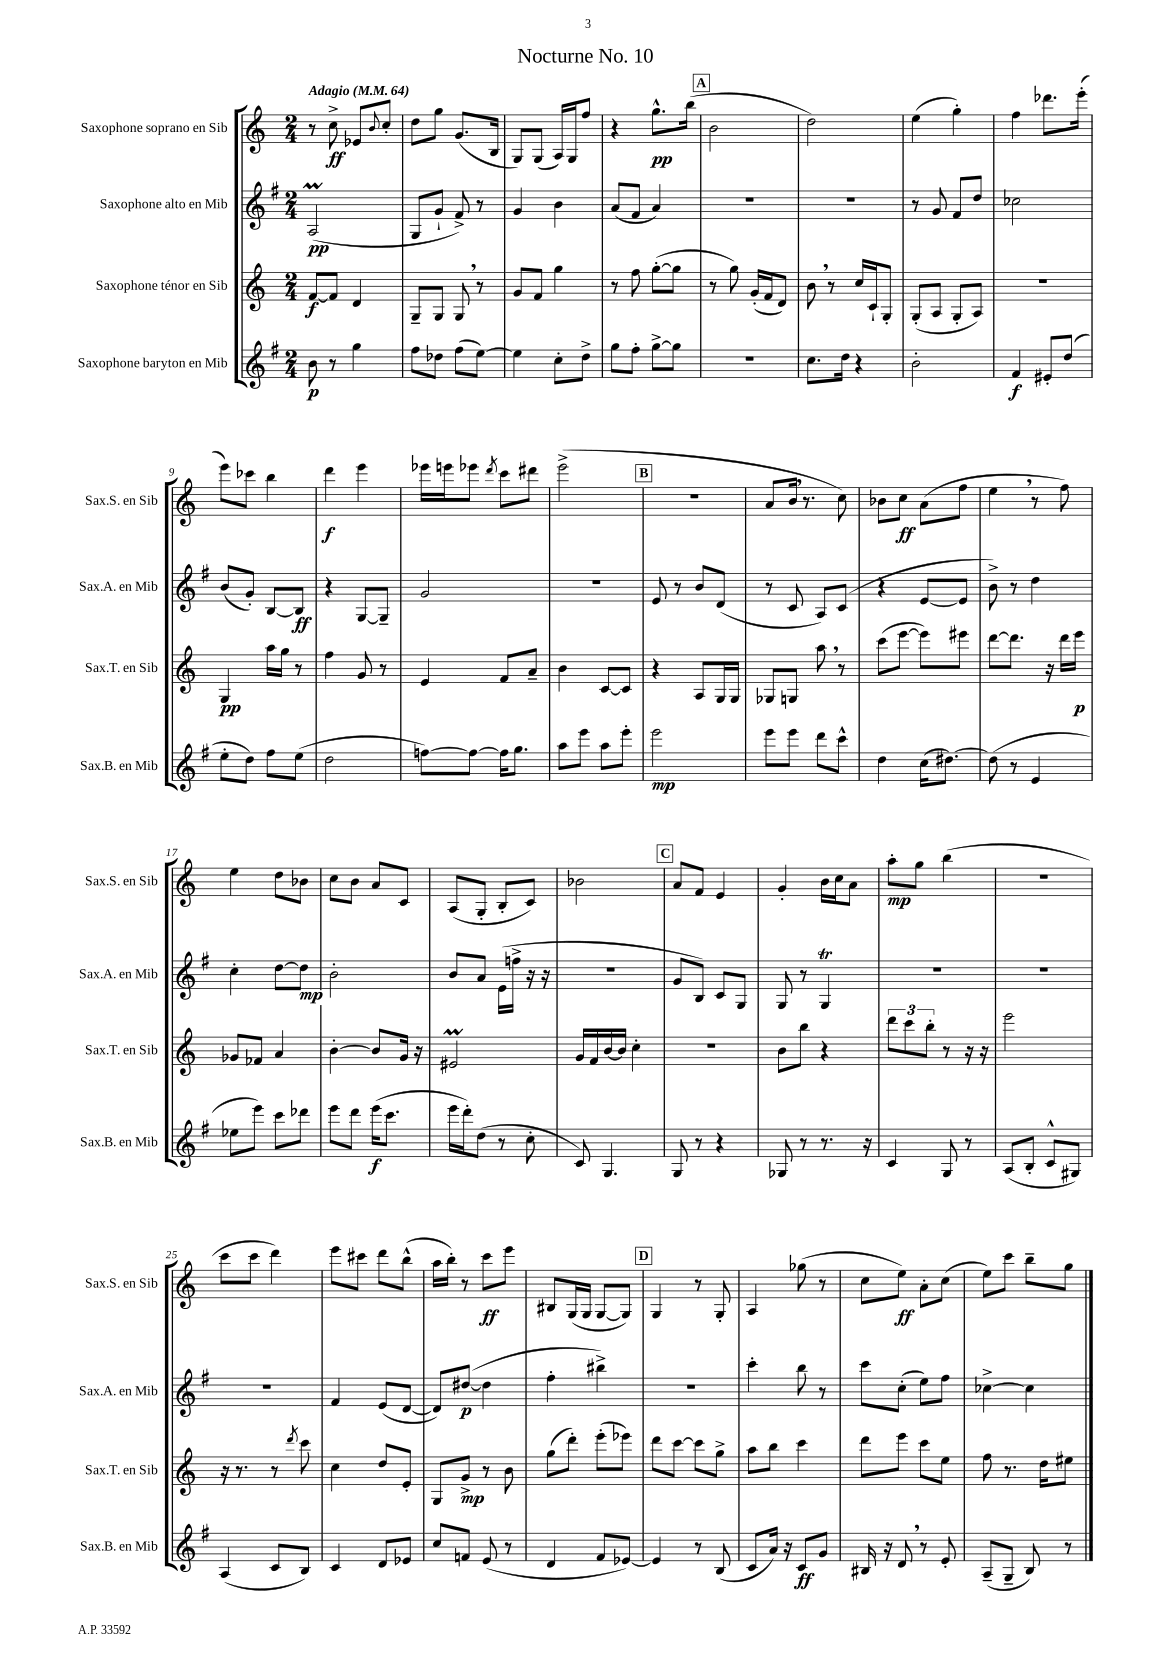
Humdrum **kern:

**kern	**kern	**kern	**kern
*staff4	*staff3	*staff2	*staff1
*clefG2	*clefG2	*clefG2	*clefG2
*k[f#]	*k[]	*k[f#]	*k[]
*M2/4	*M2/4	*M2/4	*M2/4
*MM64	*MM64	*MM64	*MM64
8b	[8f	(2A	8r
8r	8f]	.	8cc^
4gg	4d	.	8e-
.	.	.	8qqb
.	.	.	8cc'
=	=	=	=
8ff#	8G~	8G	8dd
8dd-	8G	8g`	8gg
(8ff#	8G	8f#^)	(8.g
[8ee)	8r	8r	.
.	.	.	16B
=	=	=	=
4ee]	8g	4g	8G)
.	8f	.	(8G
8cc'	4gg	4b	16A)
.	.	.	16G
8dd^	.	.	8ff
=	=	=	=
8gg	8r	(8a	4r
8ff#'	8ff	8f#	.
[8gg^	([8gg'	4a)	8.gg^^
8gg]	8gg]	.	.
.	.	.	(16bb
=	=	=	=
2r	8r	2r	2b
.	8gg)	.	.
.	(16g'	.	.
.	16f	.	.
.	8d)	.	.
=	=	=	=
8.cc	8b	2r	2dd)
.	8r	.	.
16dd	.	.	.
4r	16cc	.	.
.	16c`	.	.
.	8G'	.	.
=	=	=	=
2b'	(8G'	8r	(4ee
.	8A	8g	.
.	8G'	8f#	4gg')
.	8A)	8dd	.
=	=	=	=
4f#	2r	2cc-	4ff
8e#'	.	.	8.ddd-
(8dd	.	.	.
.	.	.	(16eee'
=	=	=	=
8ee'	4G	(8b	8eee)
8dd)	.	8g')	8ccc-
8ff#	16aa	[8B	4bb
.	16gg	.	.
(8ee	8r	8B]	.
=	=	=	=
2dd	4ff	4r	4ddd
.	8g	[8G	4eee
.	8r	8G~]	.
=	=	=	=
[8ff)	4e	2g	16eee-
.	.	.	16eee
8ff_	.	.	8eee-
.	.	.	8qddd
16ff]	8f	.	8ccc
8.gg	.	.	.
.	8a~	.	8ddd#
=	=	=	=
8aa	4b	2r	(2eee^
8eee	.	.	.
8aa	[8c	.	.
8eee'	8c]	.	.
=	=	=	=
2eee	4r	8e	2r
.	.	8r	.
.	8A	8b	.
.	16G	(8d	.
.	16G	.	.
=	=	=	=
8eee	8G-	8r	8a
8eee	8G	8c	16b
.	.	.	8.r
8ddd	8aa	8A)	.
8ccc^^	8r	(8c	8cc)
=	=	=	=
4dd	(8ccc	4r	8b-
.	[8eee	.	8cc
(16cc	8eee])	[8e	(8a
[8.dd#)	.	.	.
.	8eee#	8e]	8ff
=	=	=	=
(8dd#]	[8ddd	8b^)	4ee
8r	8.ddd]	8r	.
4e	.	4dd	8r
.	16r	.	.
.	16ddd	.	8ff)
.	16eee	.	.
=	=	=	=
8ee-	8g-	4cc'	4ee
8eee)	8f-	.	.
8ccc	4a	[8dd	8dd
8ddd-	.	8dd]	8b-
=	=	=	=
8eee	[4b'	2b'	8cc
8ddd	.	.	8b
(16eee	8b]	.	8a
8.ccc	.	.	.
.	16g	.	8c
.	16r	.	.
=	=	=	=
16eee	2e#	8b	(8A
16ddd')	.	.	.
(8dd	.	8a	8G'
8r	.	(16e	8B'
.	.	16ff^	.
8cc'	.	16r	8c)
.	.	16r	.
=	=	=	=
8c)	16g	2r	2b-
.	16f	.	.
4.G	[16b	.	.
.	16b]	.	.
.	4cc'	.	.
=	=	=	=
8G	2r	8g	8a
8r	.	8B)	8f
4r	.	8c	4e
.	.	8G	.
=	=	=	=
8G-	8b	8G	4g'
8r	8bb	8r	.
8.r	4r	4G	16b
.	.	.	16cc
.	.	.	8a
16r	.	.	.
=	=	=	=
4c	12ddd	2r	8aa'
.	12ccc	.	.
.	.	.	8gg
.	12bb'	.	.
8G	8r	.	(4bb
8r	16r	.	.
.	16r	.	.
=	=	=	=
(8A	2eee	2r	2r
8B'	.	.	.
8c^^	.	.	.
8G#)	.	.	.
=	=	=	=
(4A	16r	2r	8ccc
.	8.r	.	.
.	.	.	8ccc
8c	8r	.	4ddd)
.	8qddd	.	.
8B)	8ccc	.	.
=	=	=	=
4c	4cc	4f#	8eee
.	.	.	8ccc#
8d	8dd	(8e	8ddd
8e-	8e'	[8d	(8bb^^
=	=	=	=
8cc	8G	8d])	16aa
.	.	.	16bb')
8f	8g^	([8dd#	8r
(8e	8r	4dd#]	8ccc
8r	8b	.	8eee
=	=	=	=
4d	(8gg	4ff#'	8B#
.	8ddd')	.	(16G
.	.	.	16G
8f#	(8eee'	4bb#^)	[8G
[8e-)	8eee-)	.	8G])
=	=	=	=
4e-]	8ddd	2r	4G
.	[8ccc	.	.
8r	8ccc]	.	8r
(8B	8gg^	.	8G'
=	=	=	=
8c	8aa	4ccc'	4A
16a)	8bb	.	.
16r	.	.	.
8c	4ccc	8bb	(8gg-
8g	.	8r	8r
=	=	=	=
16B#	8ddd	8ccc	8cc
16r	.	.	.
8d	8eee	(8cc'	8ee)
8r	8ccc	8ee)	8a'
8e'	8ee	8ff#	(8cc
=	=	=	=
(8A~	8ff	[4cc-^	8ee)
8G~	8.r	.	8ccc
8B)	.	4cc-]	8bb~
.	16dd	.	.
8r	8ee#	.	8gg
==	==	==	==
*-	*-	*-	*-
